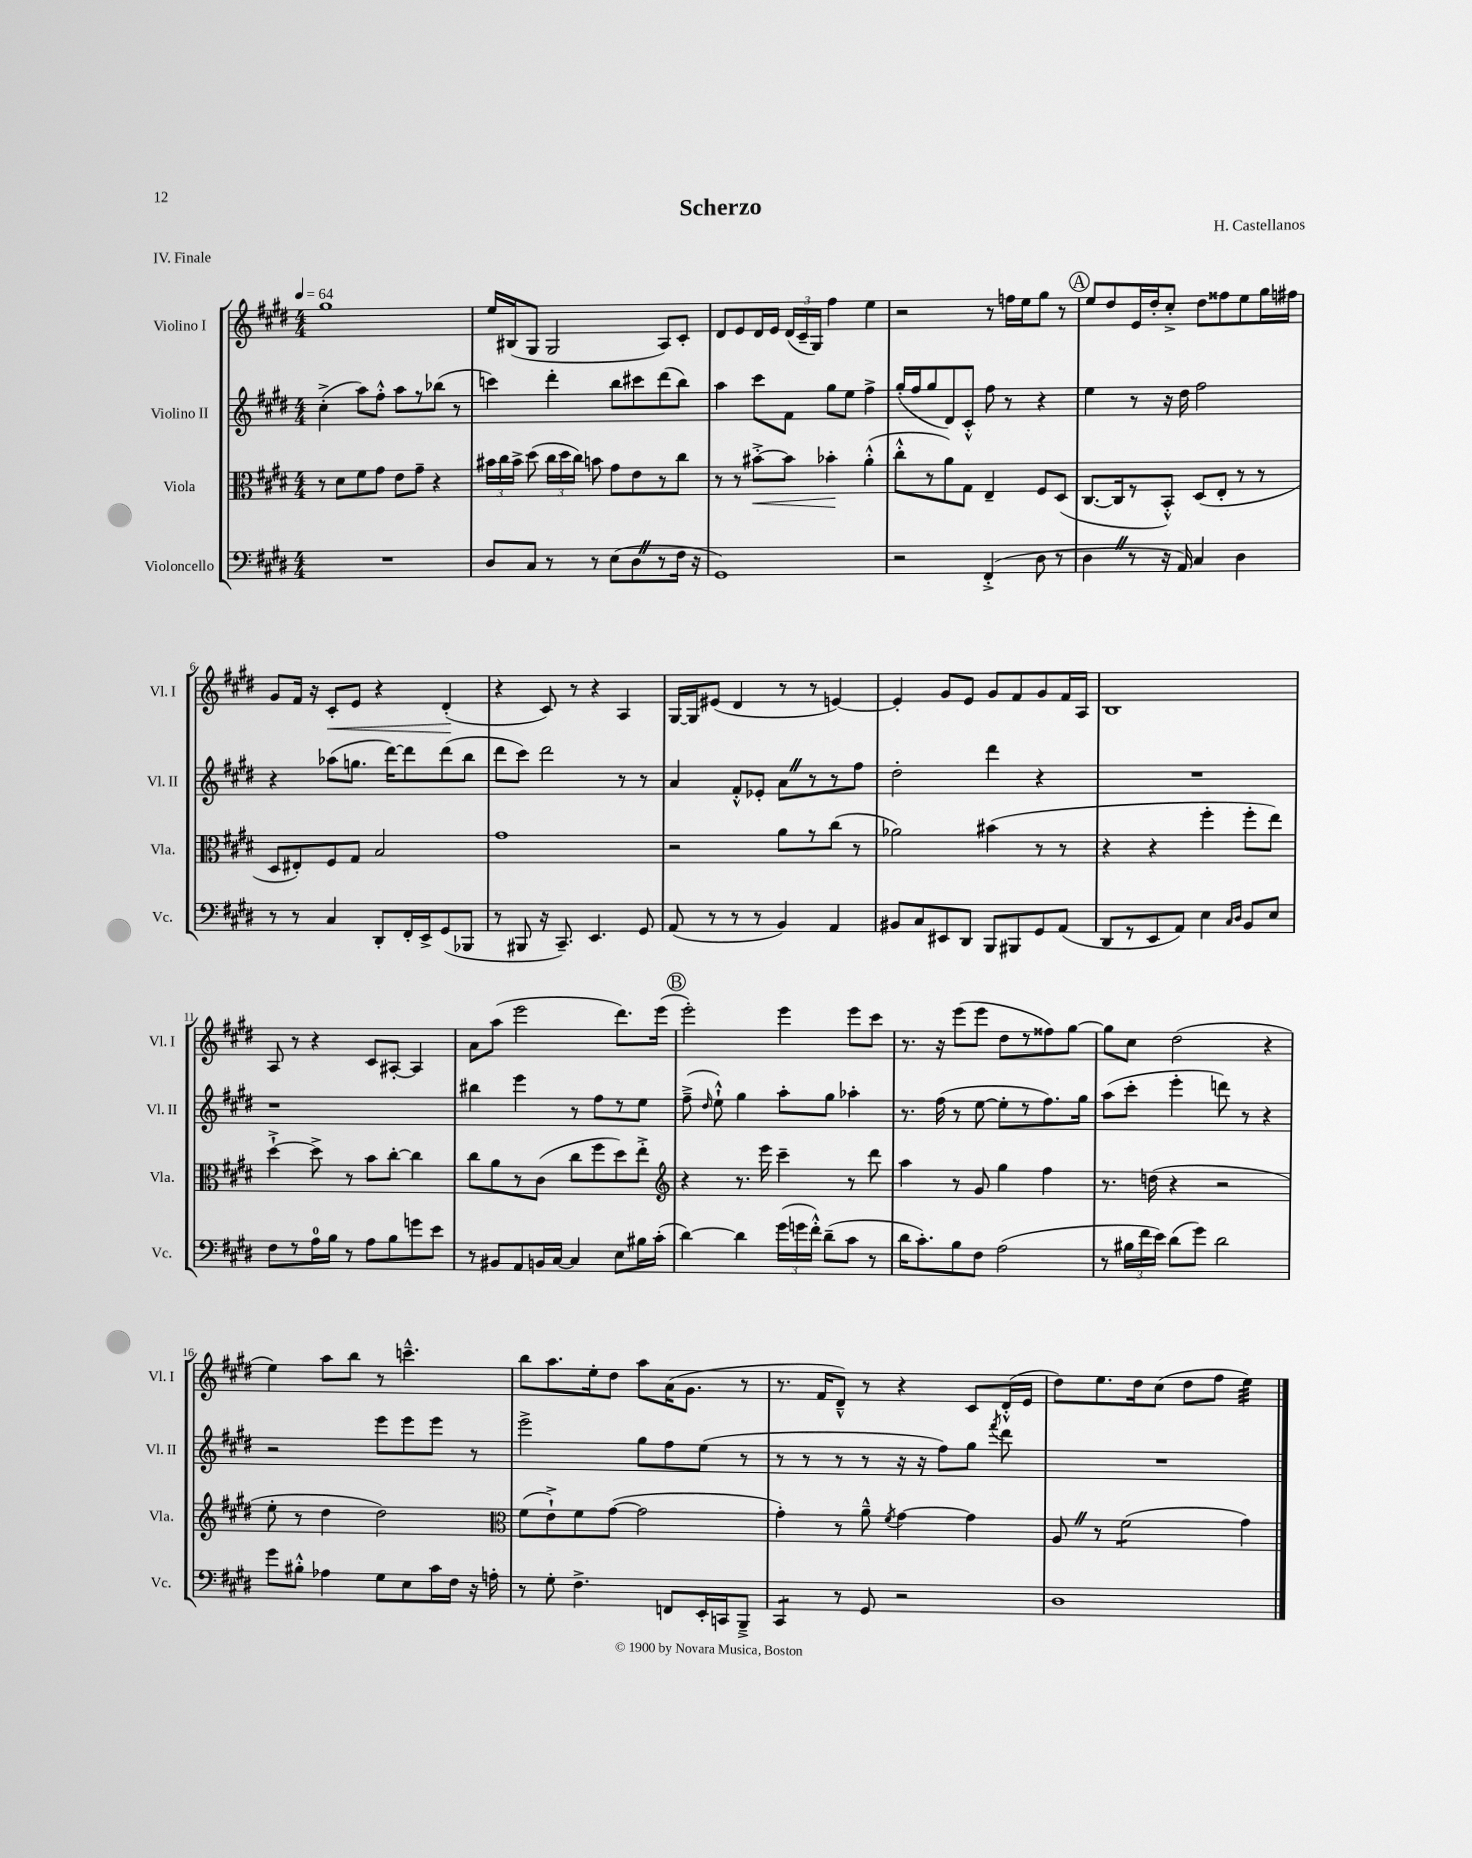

**kern	**kern	**kern	**kern
*staff4	*staff3	*staff2	*staff1
*clefF4	*clefC3	*clefG2	*clefG2
*k[f#c#g#d#]	*k[f#c#g#d#]	*k[f#c#g#d#]	*k[f#c#g#d#]
*M4/4	*M4/4	*M4/4	*M4/4
*MM64	*MM64	*MM64	*MM64
1r	8r	(4cc#'^\	1gg#
.	8d#\L	.	.
.	8f#\	8aa\L)	.
.	8g#\J	8ff#'^^\J	.
.	8e\L	8aa\L	.
.	8g#~\J	8r	.
.	4r	(8bb-\J	.
.	.	8r	.
=	=	=	=
8D#/L	24b#\LL	4ccc\)	16ee/LL
.	24cc#\	.	.
.	.	.	(16B#/J
.	24b#^\JJ	.	.
8C#/J	(8dd#\	.	8G#/J
8r	24cc#\LL	4ddd#'\	2G#/
.	24dd#\	.	.
.	24cc#\JJ)	.	.
8r	8b\	.	.
(8E\L	8g#\L	8bb\L	.
8D#\	8e\	8ccc#\	.
8r	8r	(8ddd#\	8A/L)
16F#\Jk	8cc#\J	8bb\J)	8c#'/J
16r	.	.	.
=	=	=	=
1GG#)	8r	4aa\	8d#/L
.	8r	.	8e/
.	[8b#'^\L	8ccc#\L	16d#/L
.	.	.	16e/JJ
.	8b#\]J	8f#\J	(24d#/LL
.	.	.	24c#~/
.	.	.	24G#/JJ)
.	4b-'\	8gg#\L	4ff#\
.	.	8ee\J	.
.	(4a'^^\	4ff#^\	4ee\
=	=	=	=
2r	8cc#'^^\L	(16gg#'/LL	2r
.	.	16ff#/J	.
.	8r	8gg#/	.
.	8a\)	8d#/)	.
.	8G#\J	8c#'^^/J	.
(4FF#'^/	4E~/	8ff#\	8r
.	.	8r	16ff\LL
.	.	.	16ee\J
8D#\	8F#/L	4r	8gg#\J
8r	(8D#/J	.	8r
=	=	=	=
4D#\	[8.C#/L	4ee\	8ee/L
.	.	.	8dd#/
.	16C#/]k	.	.
8r	8r	8r	16e/L
.	.	.	16dd#'/J
16r	8BB'^^/J)	16r	8cc#'^/J
16AA/)	.	16dd#\	.
4C#/	(8D#/L	2ff#\	8dd#\L
.	8E'/J	.	8ff##\
4D#\	8r	.	8ee\
.	8r	.	16gg#\L
.	.	.	16ff#\JJ
=	=	=	=
8r	8D#/L	4r	8g#/L
8r	8E#'/)	.	16f#/Jk
.	.	.	16r
4C#/	8F#/	(8aa-\L	8c#'/L
.	8G#/J	8.gg\J	8e/J
8DD#'/L	2B/	.	4r
.	.	[16ddd#\LK)	.
16FF#'/L	.	8ddd#\]	.
16EE^/J	.	.	.
(8GG#/	.	(8ddd#\	(4d#'/
8BBB-/J	.	8bb\J	.
=	=	=	=
8r	1g#	8ddd#\L	4r
8BBB#/	.	8ccc#\J)	.
16r	.	2ddd#\	8c#/)
8.CC#~/)	.	.	.
.	.	.	8r
4.EE/	.	.	4r
.	.	8r	4A/
8GG#/	.	8r	.
=	=	=	=
(8AA/	2r	4a/	[16G#/LL
.	.	.	16G#/]J
8r	.	.	(8e#/J
8r	.	8f#'^^/L	4d#/
8r	.	8e-'/J	.
4BB/)	8a\L	8a\L	8r
.	8r	8r	8r
4AA/	(8cc#\J	8r	[4e/)
.	8r	8ff#\J	.
=	=	=	=
8BB#/L	2a-\)	2dd#'\	4e'/]
8C#/	.	.	.
8EE#/	.	.	8g#/L
8DD#/J	.	.	8e/J
8BBB/L	(4b#\	4ddd#\	8g#/L
8BBB#/	.	.	8f#/
8GG#/	8r	4r	8g#/
(8AA/J	8r	.	16f#/L
.	.	.	16A/JJ
=	=	=	=
8DD#/L	4r	1r	1B
8r	.	.	.
8EE/	4r	.	.
8AA/J)	.	.	.
4E\	4ff#'\	.	.
16qqC#/LL	.	.	.
16qqD#/JJ	.	.	.
8BB/L	8ff#'\L	.	.
8E/J	8ee\J)	.	.
=	=	=	=
8F#\L	[4dd#`^\	1r	8A/
8r	.	.	8r
16A\L	8dd#^\]	.	4r
16B\JJ	.	.	.
8r	8r	.	.
8A\L	8b\L	.	8c#/L
8B\	[8cc#'\J	.	[8A#'/J
8g\	4cc#\]	.	4A#/]
8e\J	.	.	.
=	=	=	=
8r	8cc#\L	4bb#\	8a\L
8BB#/L	8a\	.	(8aa\J
8AA/	8r	4eee\	2eee\
16BB/L	(8c#\J	.	.
[16C#/JJ	.	.	.
4C#/]	8cc#\L	8r	.
.	8ff#\	8ff#\L	.
8E\L	8dd#\)	8r	8.ddd#\L)
16B#\L	8ee'^\J	8ee\J	.
(16c#'\JJ	.	.	(16eee\Jk
=	=	=	=
*	*clefG2	*	*
[4d#\)	4r	(8ff#~^\	2eee'\)
.	.	16qqdd#/	.
.	.	8ee`^^\)	.
4d#\]	8.r	4gg#\	.
.	16eee\	.	.
(24g#\LL	4ccc#~\	8aa'\L	4eee\
24g\	.	.	.
24f#'^^\JJ)	.	.	.
(8d#~\L	.	8gg#\J	.
8c#\J	8r	4aa-'\	8eee\L
8r	8ddd#\	.	8ccc#\J
=	=	=	=
16d#\LK	4aa\	8.r	8.r
8.c#'\)	.	.	.
.	.	(16ff#\	16r
8B\	8r	8r	(8eee\L
8F#\J	8g#/	[8ee\	8eee\J
(2A\	4gg#\	8ee'\]L	8dd#\L
.	.	8r	8r
.	4ff#\	8.ff#\)	8ff##\)
.	.	.	[8gg#\J
.	.	16gg#\Jk	.
=	=	=	=
8r	8.r	(8aa\L	8gg#\]L
24B#\LL	.	8ccc#'\J	8cc#\J
24f#\	.	.	.
.	(16dd\	.	.
24e\JJ)	.	.	.
(8d#\L	4r	4eee'\	(2dd#\
8g#\J)	.	.	.
2d#\	2r	8ddd\)	.
.	.	8r	.
.	.	4r	4r
=	=	=	=
8g#\L	8ee'\	2r	4ee\)
8B#'^^\J	8r	.	.
4A-\	4dd#\	.	8aa\L
.	.	.	8bb\J
8G#\L	2dd#\)	8eee\L	8r
8E\	.	8eee\	4.ccc~^^\
16c#\L	.	8eee\J	.
16F#\JJ	.	.	.
16r	.	8r	.
16A'\	.	.	.
=	=	=	=
*	*clefC3	*	*
8r	(8f#\L	2eee^\	8bb\L
8G#'\	8e`^\)	.	8.aa\
4.F#^\	8f#\	.	.
.	.	.	16ee'\k
.	([8g#\J	.	8dd#\J
.	2g#\]	8gg#\L	8aa\L
8FF/L	.	8ff#\	(16a\K
.	.	.	8.g#\J
16EE'/L	.	(8ee\J	.
16CC/J	.	.	.
8BBB~^/J	.	8r	8r
=	=	=	=
4CC#/	4g#'\)	8r	8.r
.	.	8r	.
.	.	.	16f#/LK
8r	8r	8r	8d#~^^/J)
8GG#/	8a~^^\	8r	8r
.	8qf#/	.	.
2r	[4g#\	16r	4r
.	.	16r	.
.	.	8ff#\L)	.
.	4g#\]	8gg#\J	8c#/L
.	.	8qfff#/	.
.	.	8ddd#\	(16d#'^^/L
.	.	.	16e/JJ
=	=	=	=
1D#	8A/	1r	8dd#\L)
.	8r	.	8.ee\
.	(2f#\	.	.
.	.	.	16dd#\k
.	.	.	(8cc#\J
.	.	.	8dd#\L
.	.	.	8ff#\J
.	4g#\)	.	4ee\)
==	==	==	==
*-	*-	*-	*-
